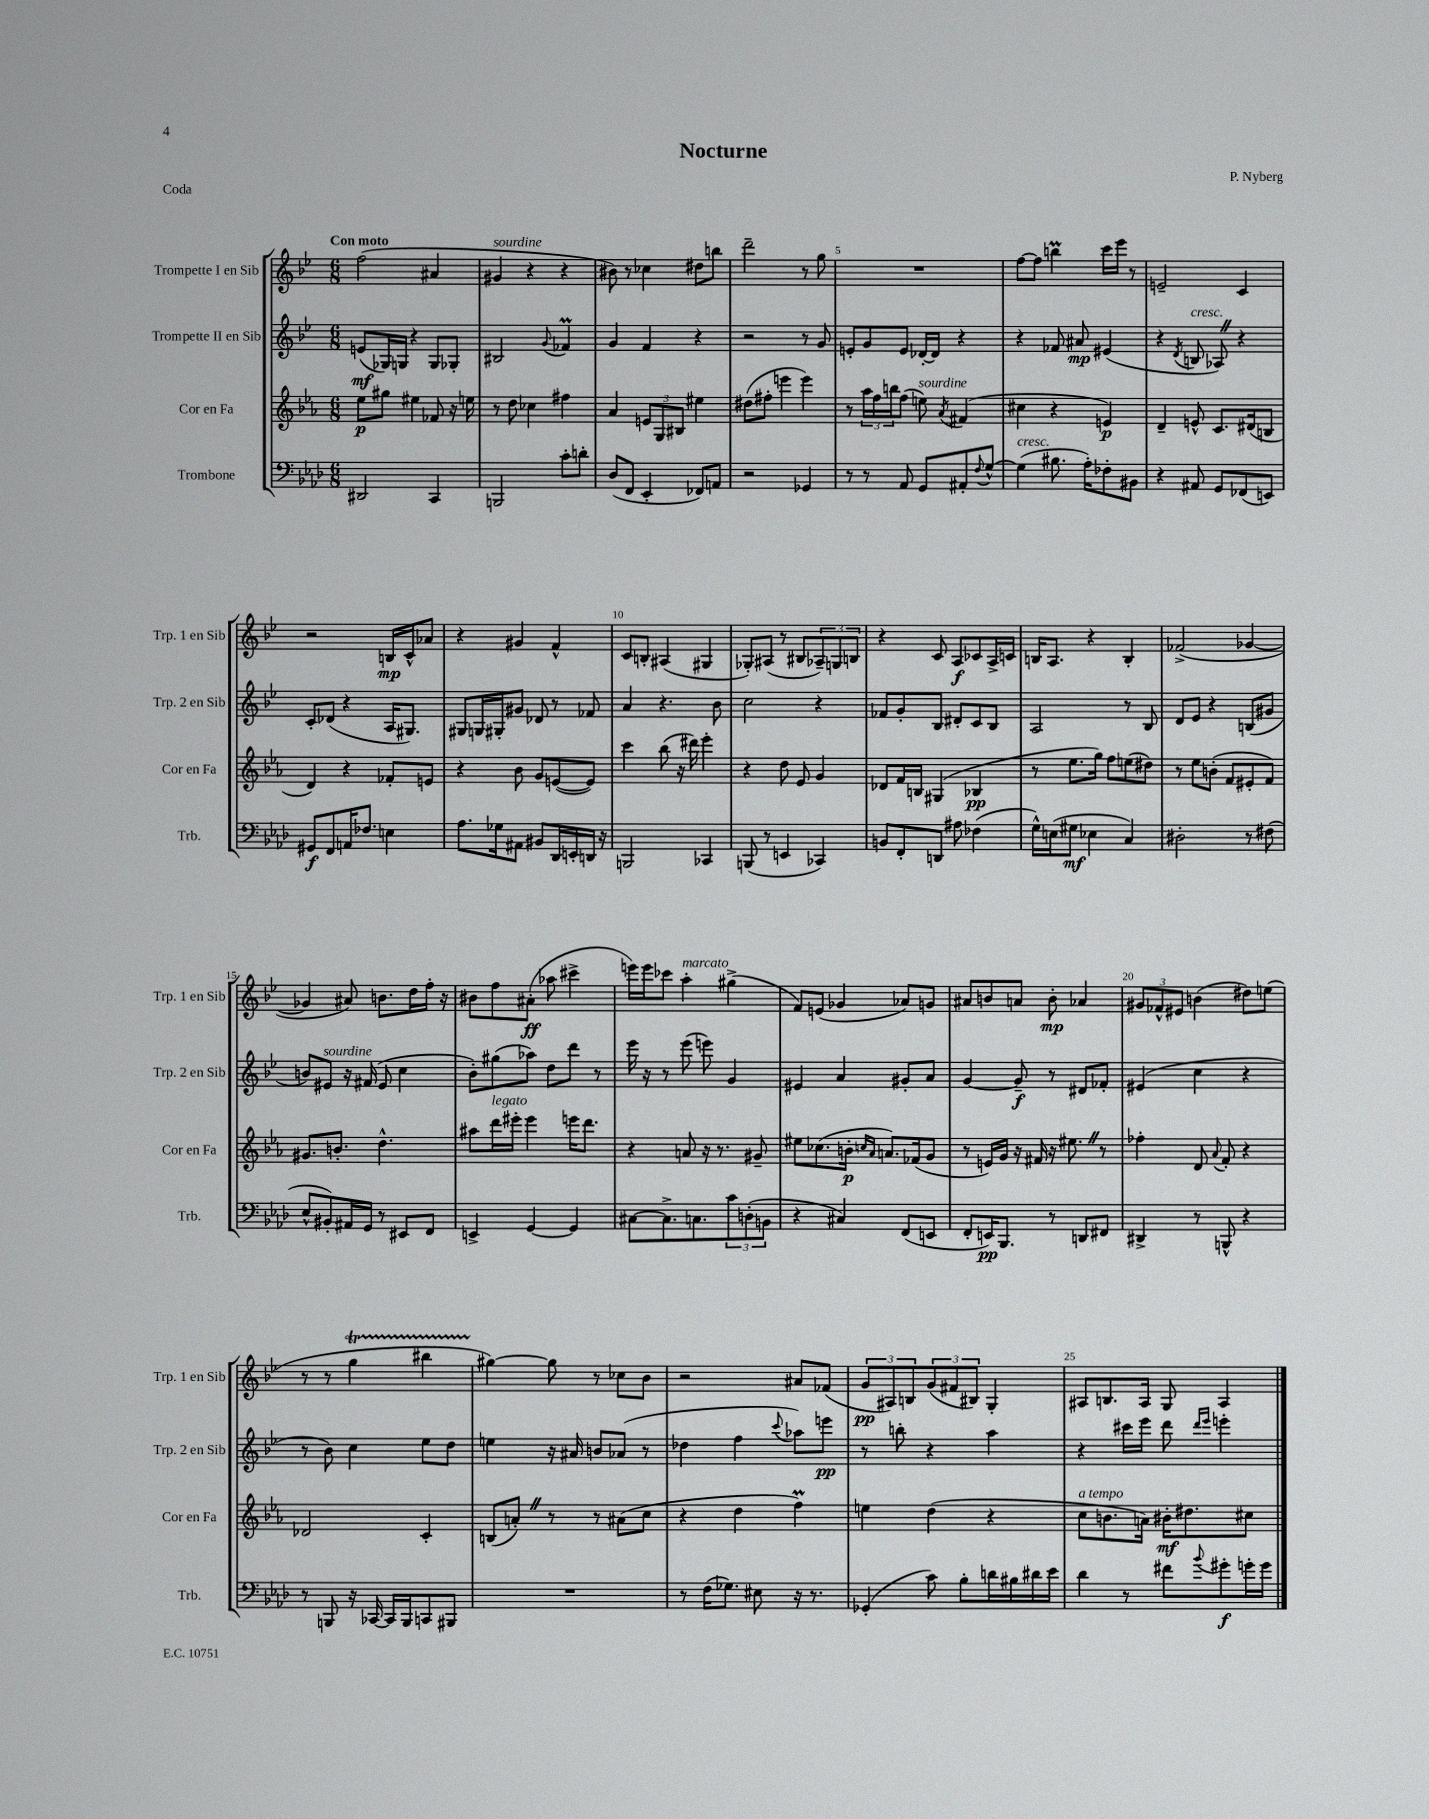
\header { title = "Nocturne" composer = "P. Nyberg" piece = "Coda" }
<<
\new StaffGroup <<
\new Staff = "s0" \with { instrumentName = "Trompette I en Sib" shortInstrumentName = "Trp. 1 en Sib" } {
    \clef treble \key bes \major \numericTimeSignature \time 6/8 \tempo "Con moto"
    f''2( ais'4 |
    gis'4^\markup { \italic "sourdine" } r4 r4 |
    bis'8) r8 ces''4 dis''8 b''8 |
    d'''2-- r8 g''8 |
    R2. |
    f''8~ f''8 b''4\prall c'''16 ees'''16 r8 |
    e'2-- c'4 |
    r2 b16\mp c'16-^ aes'8 |
    r4 gis'4 f'4-^ |
    c'8 b8-. ais4( gis4 |
    ges8-.) ais8( r8 bis8 \tuplet 3/2 { aes8--) g8 b8 } |
    r4 c'8 a8\f ces'8 a16-> c'16 |
    b16 a8. r4 b4-. |
    fes'2->( ges'4~ |
    ges'4 ais'8) b'8. d''16 f''16-. r16 |
    bis'8 f''8 ais'8-.\ff( aes''8 cis'''4-> |
    e'''16) e'''16 ces'''8 a''4-.^\markup { \italic "marcato" } gis''4->( |
    f'8) e'8( ges'4 aes'8) g'8 |
    ais'8 b'8 a'8 b'8-.\mp aes'4 |
    \tuplet 3/2 { gis'8 fes'8-^ eis'8 } b'4( dis''8) e''8( |
    r8 r8 g''4\startTrillSpan bis''4 |
    gis''4~\stopTrillSpan) gis''8 r8 ces''8 bes'8 |
    r2 ais'8 fes'8( |
    \tuplet 3/2 { g'8\pp ais8) b8 } \tuplet 3/2 { g'8( fis'8 bis8) } g4-. |
    ais8 b8. ais16 g8 ais4 \bar "|." |
}
\new Staff = "s1" \with { instrumentName = "Trompette II en Sib" shortInstrumentName = "Trp. 2 en Sib" } {
    \clef treble \key bes \major \numericTimeSignature \time 6/8
    e'8\mf( ges16) g16 r4 g8 ges8-. |
    bis2 \appoggiatura { g'8 } fes'4\prall |
    g'4 f'4 r4 |
    r2 r8 g'8 |
    e'8-. g'8 e'8 des'16~-. des'16 r4 |
    r4 fes'8 ais'8\mp eis'4( |
    r4 \acciaccatura { d'8 } b8^\markup { \italic "cresc." } aes8) \once \override BreathingSign.text = \markup { \musicglyph "scripts.caesura.straight" } \breathe r4 |
    c'8-. des'8( r4 a16 gis8.) |
    gis8 g16 gis16-. gis'8 des'8 r8 fes'8 |
    a'4 r4. bes'8 |
    c''2 r4 |
    fes'8 g'8-. bes8 dis'8-. c'8 bes8 |
    a2 r8 bes8 |
    d'8 ees'8 r4 b8( gis'8 |
    b'8) eis'8^\markup { \italic "sourdine" } r16 fis'16( eis'8 c''4 |
    bes'8-.) gis''8( aes''8) d''8 d'''8 r8 |
    ees'''16 r16 r8 ees'''8( e'''8) g'4 |
    eis'4 a'4 gis'8-. a'8 |
    g'4~ g'8--\f r8 dis'8 fes'8-. |
    eis'4( c''4 r4 |
    r8 bes'8) c''4 ees''8 d''8 |
    e''4 r16 ais'16 b'8 aes'8( r8 |
    des''4 f''4 \appoggiatura { c'''8 } aes''8) e'''8\pp |
    r8 b''8-. r4 a''4 |
    r4 cis'''16 ees'''16 d'''8 \grace { d'''16 ees'''16 } e'''4-. \bar "|." |
}
\new Staff = "s2" \with { instrumentName = "Cor en Fa" shortInstrumentName = "Cor en Fa" } {
    \clef treble \key ees \major \numericTimeSignature \time 6/8
    ees''8\p gis''8 eis''4 fes'8 r16 e''16 |
    r8 d''8 ces''4 fis''4 |
    aes'4 \tuplet 3/2 { e'8 g8 bis8 } eis''4 |
    dis''8( fis''8-. e'''4 e'''4) |
    r8 \tuplet 3/2 { aes''16 f''16 b''16 } f''8( e''8^\markup { \italic "sourdine" }) \acciaccatura { aes'8 } fis'4( |
    cis''4 r4 e'4\p) |
    d'4-- e'8-^ c'8. dis'16( b8 |
    d'4) r4 fes'8-. e'8 |
    r4 bes'8 g'8 e'8~( e'8) |
    c'''4 bes''8( r16 dis'''16) ees'''4-. |
    r4 d''8 ees'8 g'4 |
    des'8 f'16 b16 gis4( bes4\pp |
    r8 ees''8. g''16) f''8 e''8( dis''8) |
    r8 ees''8 b'8-.( f'8 eis'8-. f'8) |
    gis'8. b'8.-. d''4.-^ |
    ais''8 d'''16^\markup { \italic "legato" } eis'''16-. eis'''4 e'''16 d'''8. |
    r4 a'8 r16 r8. gis'8-- |
    eis''8 ces''8.( b'16-.\p \grace { c''16 aes'16 } a'8.) fes'16( g'8 |
    r8 e'16) g'16 r16 fis'16 r16 eis''8. \once \override BreathingSign.text = \markup { \musicglyph "scripts.caesura.straight" } \breathe r8 |
    fes''4-. d'8 \appoggiatura { aes'8 } f'8-. r4 |
    des'2 c'4-. |
    b8( a'8-.) \once \override BreathingSign.text = \markup { \musicglyph "scripts.caesura.straight" } \breathe r8 r8 ais'8( c''8 |
    r4 d''4 f''4\prall) |
    e''4 d''4( r4 |
    c''8^\markup { \italic "a tempo" } b'8. a'16) bis'16-.\mf dis''8. cis''8 \bar "|." |
}
\new Staff = "s3" \with { instrumentName = "Trombone" shortInstrumentName = "Trb." } {
    \clef bass \key aes \major \numericTimeSignature \time 6/8
    dis,2 c,4 |
    b,,2 c'8-. d'8-. |
    des8( f,8 ees,4-. fes,8) a,8 |
    r2 ges,4 |
    r8 r8 aes,8 g,8 ais,8-. \appoggiatura { f8 } g8~-^ |
    g4^\markup { \italic "cresc." }( bis8. aes16-.) fes8-. bis,8 |
    r4 ais,8 g,8 fes,8( e,8) |
    gis,8\f f,8 a,16 fes8. e4 |
    aes8. ges16 ais,8 bis,8 des,16 e,16-. d,16 r16 |
    b,,2 ces,4 |
    b,,8( r8 e,4 ces,4) |
    b,8 f,8-. d,8 ais8 fes4( |
    g16-^) e16( gis8\mf ees4 c4) |
    dis2-. r8 fis8( |
    ees8-^ bis,8-.) ais,16 g,16 r8 eis,8 f,8 |
    e,4-> g,4~ g,4 |
    cis8~ cis8.-> c8. \tuplet 3/2 { c'8 d8-.( b,8 } |
    r4 cis4) f,8( e,8 |
    f,8-. e,16\pp) bes,,8. r8 d,8 fis,8 |
    dis,4-> r8 b,,8-^ r4 |
    r8 b,,8 r16 ces,16~ ces,16 b,,16 c,8 bis,,8 |
    R2. |
    r8 f16( ges8.) eis8 r16 r8. |
    ges,4-.( c'8) bes8-. d'16 bis16 dis'16 ees'16 |
    des'4 r8 fis'8 \appoggiatura { bes'8 } gis'8-.\f g'16-. g'16 \bar "|." |
}
>>
>>
\layout { \context { \Score \override BarNumber.break-visibility = ##(#f #t #t) barNumberVisibility = #(every-nth-bar-number-visible 5) } }
